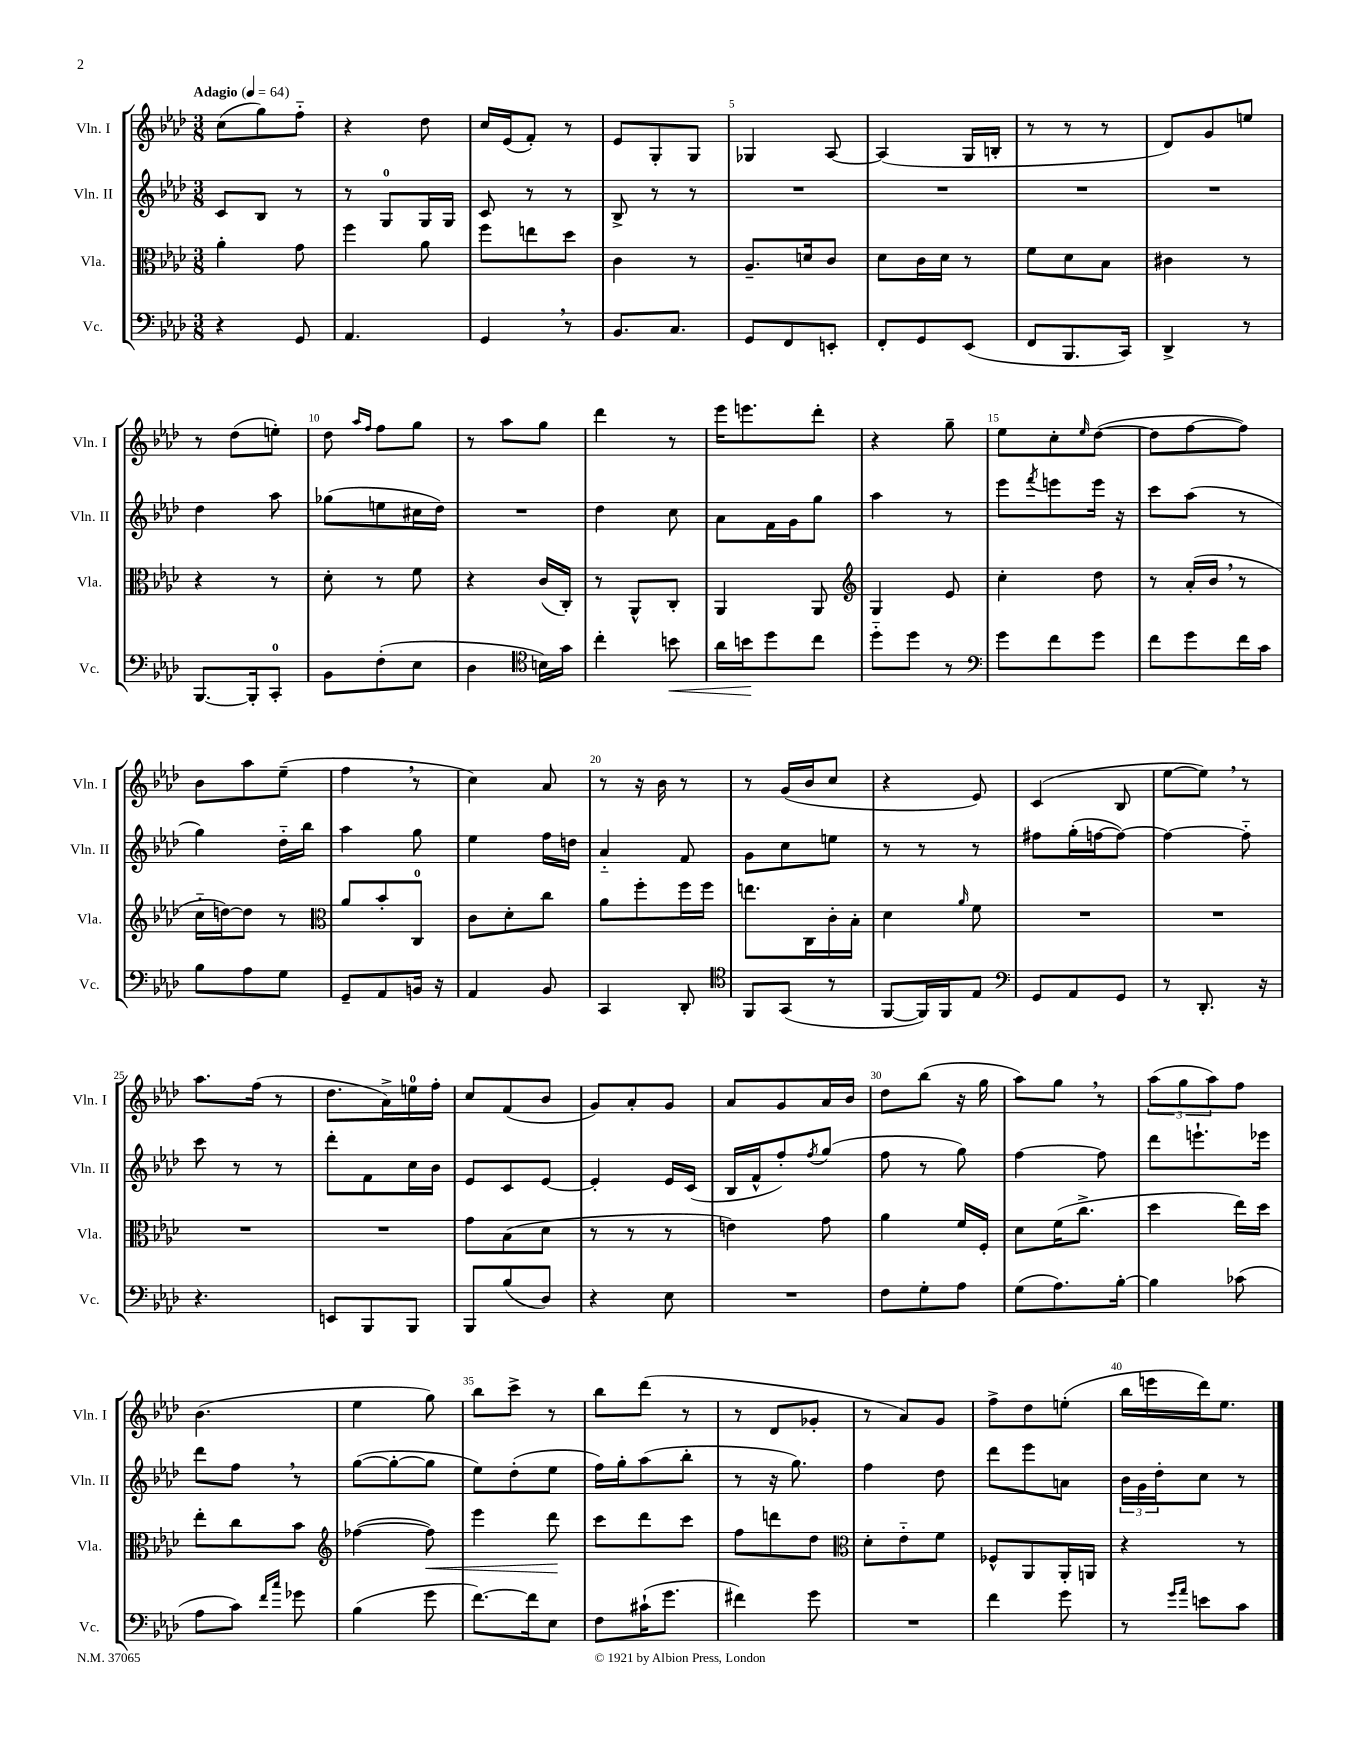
<<
\new StaffGroup <<
\new Staff = "s0" \with { instrumentName = "Vln. I" shortInstrumentName = "Vln. I" } {
    \clef treble \key aes \major \numericTimeSignature \time 3/8 \tempo "Adagio" 4 = 64
    c''8( g''8) f''8-_ |
    r4 des''8 |
    c''16 ees'16( f'8-.) r8 |
    ees'8 g8-. g8 |
    ges4 aes8~ |
    aes4( g16 b16-. |
    r8 r8 r8 |
    des'8) g'8 e''8 |
    r8 des''8( e''8-.) |
    des''8 \grace { aes''16 f''16 } f''8 g''8 |
    r8 aes''8 g''8 |
    des'''4 r8 |
    ees'''16 e'''8. des'''8-. |
    r4 g''8-- |
    ees''8 c''8-. \grace { ees''16 } des''8~( |
    des''8 f''8~ f''8) |
    bes'8 aes''8 ees''8--( |
    f''4 \breathe r8 |
    c''4) aes'8 |
    r8 r16 bes'16 r8 |
    r8 g'16( bes'16 c''8 |
    r4 ees'8) |
    c'4( bes8 |
    ees''8~ ees''8) \breathe r8 |
    aes''8. f''16( r8 |
    des''8. aes'16->) e''16-0 f''16-. |
    c''8 f'8( bes'8 |
    g'8) aes'8-. g'8 |
    aes'8 g'8 aes'16 bes'16 |
    des''8 bes''8( r16 g''16 |
    aes''8) g''8 \breathe r8 |
    \tuplet 3/2 { aes''8( g''8 aes''8) } f''8 |
    bes'4.( |
    ees''4 g''8) |
    bes''8 c'''8-> r8 |
    bes''8 des'''8( r8 |
    r8 des'8 ges'8-. |
    r8 aes'8) g'8 |
    f''8-> des''8 e''8-.( |
    bes''16 e'''16 des'''16) ees''8. \bar "|." |
}
\new Staff = "s1" \with { instrumentName = "Vln. II" shortInstrumentName = "Vln. II" } {
    \clef treble \key aes \major \numericTimeSignature \time 3/8
    c'8 bes8 r8 |
    r8 g8-0 g16 g16 |
    c'8 r8 r8 |
    bes8-> r8 r8 |
    R4. |
    R4. |
    R4. |
    R4. |
    des''4 aes''8 |
    ges''8( e''8 cis''16 des''16) |
    R4. |
    des''4 c''8 |
    aes'8 f'16 g'16 g''8 |
    aes''4 r8 |
    ees'''8 \acciaccatura { f'''8 } e'''8 e'''16 r16 |
    c'''8 aes''8( r8 |
    g''4) des''16-_ bes''16 |
    aes''4 g''8 |
    ees''4 f''16 d''16 |
    aes'4-_ f'8 |
    g'8 c''8 e''8 |
    r8 r8 r8 |
    fis''8 g''16-.( f''16~ f''8~) |
    f''4~ f''8-_ |
    c'''8 r8 r8 |
    des'''8-. f'8 c''16 bes'16 |
    ees'8 c'8 ees'8~ |
    ees'4-. ees'16 c'16( |
    bes16 f'16-^ f''8-.) \acciaccatura { f''8 } g''8( |
    f''8 r8 g''8) |
    f''4~ f''8 |
    des'''8 e'''8.-! ees'''16 |
    des'''8 f''8 \breathe r8 |
    g''8~( g''8~-. g''8 |
    ees''8) des''8-.( ees''8 |
    f''16) g''16-. aes''8( bes''8-. |
    r8 r16 g''8.) |
    f''4 des''8 |
    des'''8 ees'''8 a'8 |
    \tuplet 3/2 { bes'16 g'16 des''16-. } c''8 r8 \bar "|." |
}
\new Staff = "s2" \with { instrumentName = "Vla." shortInstrumentName = "Vla." } {
    \clef alto \key aes \major \numericTimeSignature \time 3/8
    aes'4-. g'8 |
    f''4 aes'8 |
    f''8 e''8 des''8 |
    c'4 r8 |
    aes8.-- d'16 c'8 |
    des'8 c'16 des'16 r8 |
    f'8 des'8 bes8 |
    cis'4 r8 |
    r4 r8 |
    des'8-. r8 f'8 |
    r4 c'16( c16-.) |
    r8 aes,8-^ c8-. |
    aes,4 aes,8 |
    \clef treble g4 ees'8 |
    c''4-. des''8 |
    r8 aes'16-.( bes'16 \breathe r8 |
    c''16-_ d''16~) d''8 r8 |
    \clef alto aes'8 bes'8-. c8-0 |
    c'8 des'8-. c''8 |
    aes'8 f''8-. f''16 f''16 |
    e''8. c16 c'16-. bes16-. |
    des'4 \grace { aes'16 } f'8 |
    R4. |
    R4. |
    R4. |
    R4. |
    g'8 bes8( des'8 |
    r8 r8 r8 |
    e'4) g'8 |
    aes'4 f'16 f16-. |
    des'8 f'16( c''8.-> |
    des''4 ees''16) des''16 |
    ees''8-. c''8 bes'8 |
    \clef treble fes''4~( fes''8\<) |
    ees'''4 des'''8\! |
    c'''8 des'''8 c'''8 |
    f''8 d'''8 des''8 |
    \clef alto des'8-. ees'8-_ f'8 |
    fes8-^ aes,8 aes,16-. a,16 |
    r4 r8 \bar "|." |
}
\new Staff = "s3" \with { instrumentName = "Vc." shortInstrumentName = "Vc." } {
    \clef bass \key aes \major \numericTimeSignature \time 3/8
    r4 g,8 |
    aes,4. |
    g,4 \breathe r8 |
    bes,8. c8. |
    g,8 f,8 e,8-. |
    f,8-. g,8 ees,8( |
    f,8 bes,,8. c,16) |
    des,4-> r8 |
    bes,,8.~ bes,,16-. c,8-0-. |
    bes,8 f8-.( ees8 |
    des4 \clef tenor b16) g'16 |
    c''4-. b'8\< |
    aes'16 b'16\! des''8 c''8 |
    des''8-_ des''8 r8 |
    \clef bass g'8 f'8 g'8 |
    f'8 g'8 f'16 c'16 |
    bes8 aes8 g8 |
    g,8-- aes,8 b,16 r16 |
    aes,4 bes,8 |
    c,4 des,8-. |
    \clef tenor f,8 g,8( r8 |
    f,8~ f,16) f,16 ees8 |
    \clef bass g,8 aes,8 g,8 |
    r8 des,8.-. r16 |
    r4. |
    e,8 bes,,8 bes,,8 |
    bes,,8 bes8( des8) |
    r4 ees8 |
    R4. |
    f8 g8-. aes8 |
    g8( aes8.) bes16~-. |
    bes4 ces'8( |
    aes8 c'8) \grace { f'16 c''16 } ges'8 |
    bes4( g'8 |
    f'8.~) f'16 ees8 |
    f8 cis'16-!( g'8. |
    fis'4) g'8 |
    R4. |
    f'4 g'8 |
    r8 \grace { g'16 aes'16 } e'8 c'8 \bar "|." |
}
>>
>>
\layout { \context { \Score \override BarNumber.break-visibility = ##(#f #t #t) barNumberVisibility = #(every-nth-bar-number-visible 5) } }
